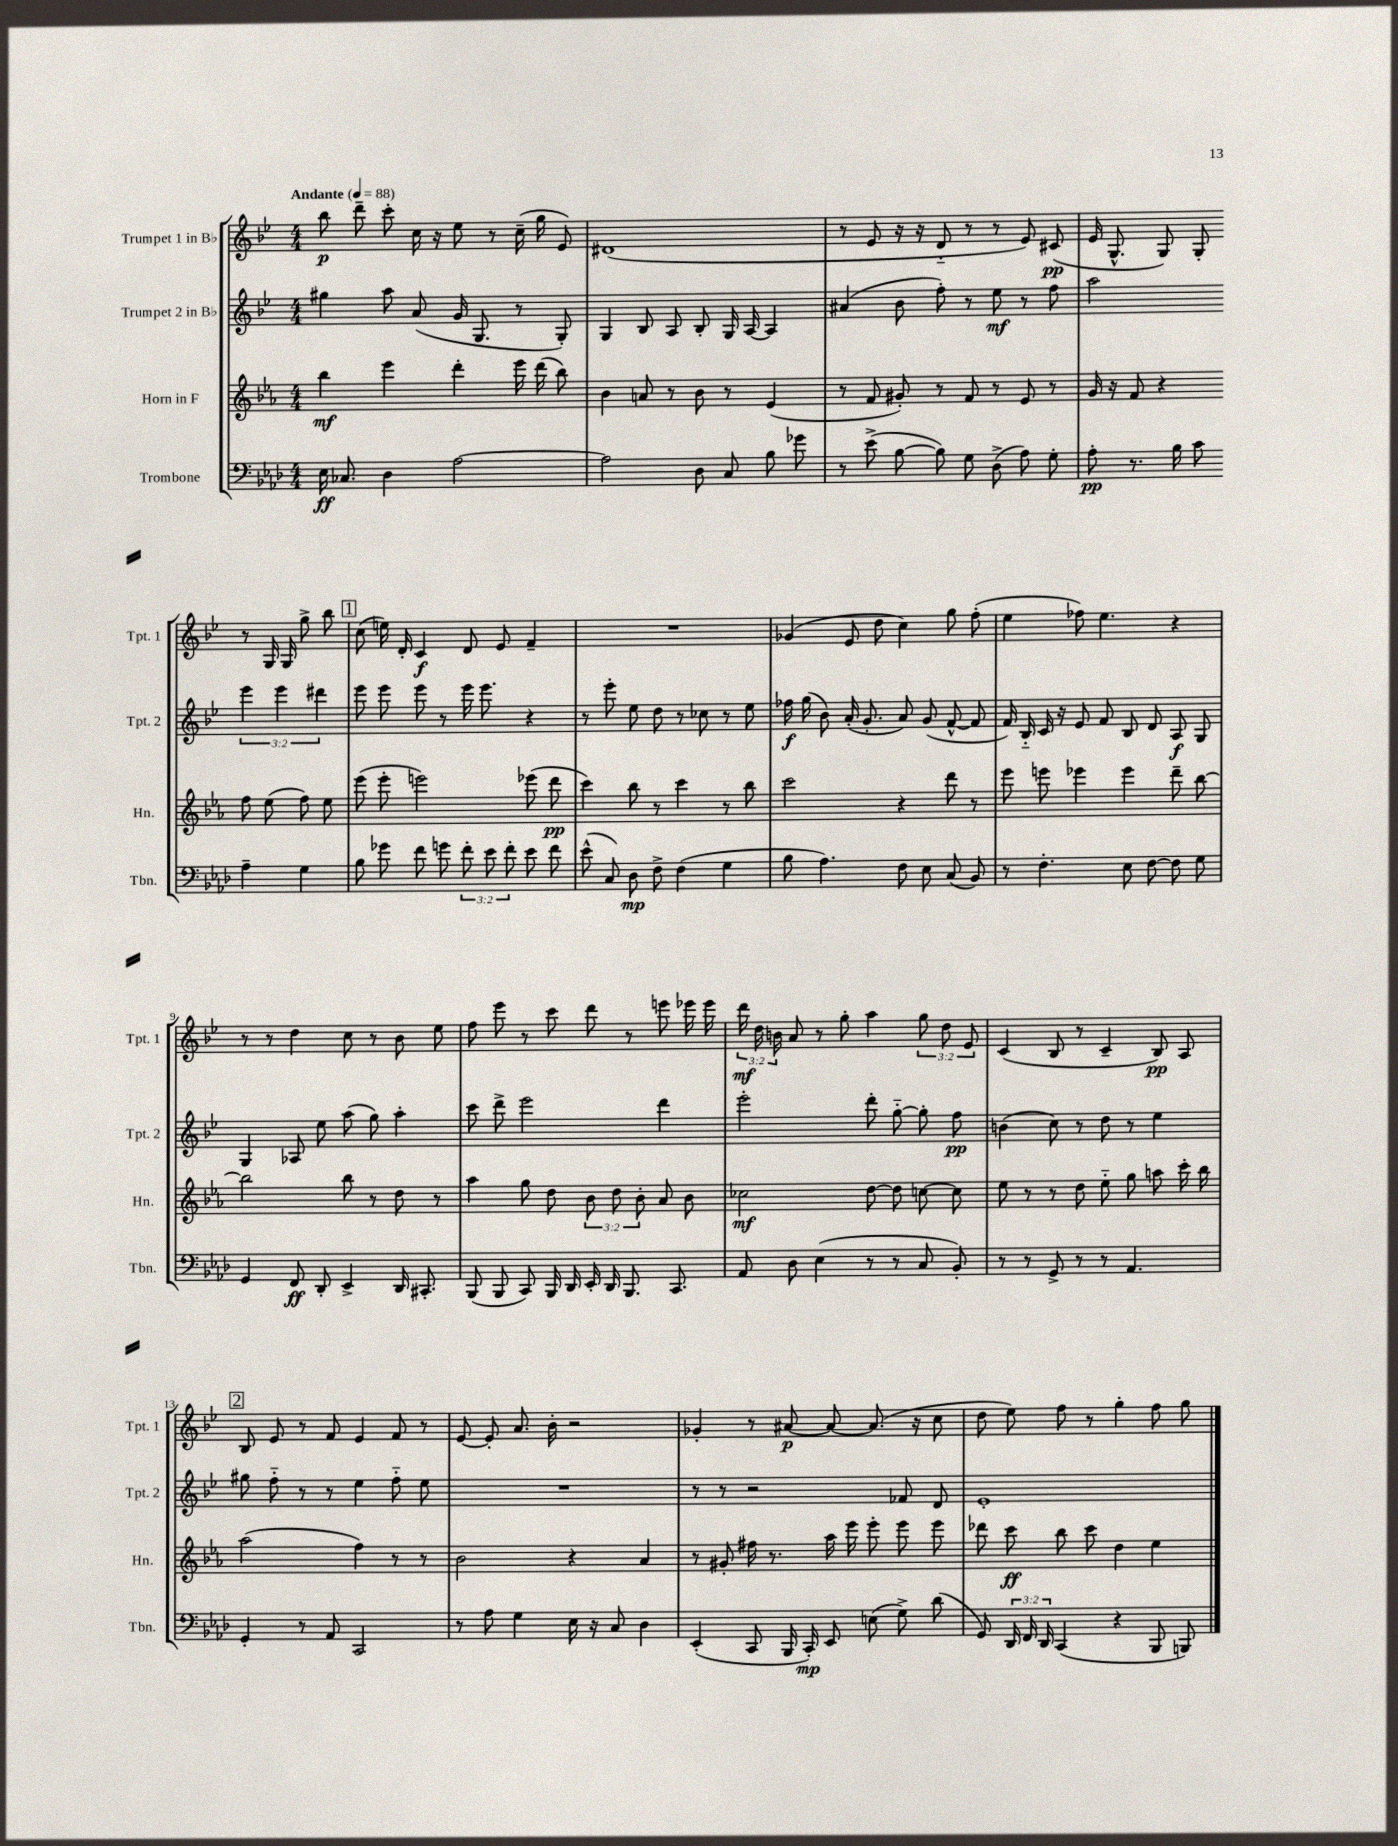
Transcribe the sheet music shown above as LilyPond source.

<<
\new StaffGroup <<
\new Staff = "s0" \with { instrumentName = "Trumpet 1 in Bb" shortInstrumentName = "Tpt. 1" } {
    \clef treble \key bes \major \numericTimeSignature \time 4/4 \override Staff.TupletNumber.text = #tuplet-number::calc-fraction-text \tempo "Andante" 4 = 88
    \autoBeamOff bes''8\p d'''8-- c'''8-. c''16 r16 ees''8 r8 c''16--( g''16 ees'8) |
    dis'1( |
    r8 ees'8 r16 r16 d'8-_ r8 r8 ees'8) cis'8\pp( |
    ees'16 g8.-^ g8) g8-. r8 g16 g16 g''8-> bes''8 |
    \mark \markup { \box "1" } c''8( e''16) d'16-. c'4\f d'8 ees'8 f'4-- |
    R1 |
    ges'4( ees'8 d''8 c''4) g''8 f''8-.( |
    ees''4 fes''8) ees''4. r4 |
    r8 r8 d''4 c''8 r8 bes'8 ees''8 |
    f''8 ees'''8 r8 c'''8 d'''8 r8 e'''8 ees'''16 ees'''16 |
    \tuplet 3/2 { d'''16\mf d''16 b'16 } a'8 r8 g''8-. a''4 \tuplet 3/2 { g''8 d''8 ees'8 } |
    c'4( bes8 r8 c'4-- bes8\pp) a8 |
    \mark \markup { \box "2" } bes8 ees'8 r8 f'8 ees'4 f'8 r8 |
    ees'8~ ees'8-. a'8. bes'16-. r2 |
    ges'4-. r8 ais'8~\p ais'8~ ais'8.( r16 c''8 |
    d''8 ees''8) f''8 r8 g''4-. f''8 g''8 \bar "|." |
}
\new Staff = "s1" \with { instrumentName = "Trumpet 2 in Bb" shortInstrumentName = "Tpt. 2" } {
    \clef treble \key bes \major \numericTimeSignature \time 4/4 \override Staff.TupletNumber.text = #tuplet-number::calc-fraction-text
    \autoBeamOff gis''4 a''8 a'8( g'16 g8. r8 g8-.) |
    g4 bes8 a8 bes8-. g16 a16~ a4 |
    ais'4( bes'8 f''8-.) r8 ees''8\mf r8 f''8 |
    a''2 \tuplet 3/2 { ees'''4 ees'''4 dis'''4 } |
    \mark \markup { \box "1" } ees'''8 ees'''8 ees'''8 r8 ees'''16 ees'''8. r4 |
    r8 ees'''8-. ees''8 d''8 r8 ces''8 r8 ees''8 |
    fes''16\f g''16( bes'8) a'16-.( g'8.-. a'8) g'8( f'8~-^ f'8 |
    f'16) bes16-_ c'16 r16 ees'8 f'8 bes8 d'8 a8\f g8 |
    g4 aes8 ees''8 a''8( g''8) a''4-. |
    c'''8 d'''8-> ees'''2 d'''4 |
    ees'''2-. d'''8-. g''8~-_ g''8-. f''8\pp |
    b'4( c''8) r8 d''8 r8 ees''4 |
    \mark \markup { \box "2" } gis''8 f''8-_ r8 r8 ees''4 f''8-_ ees''8 |
    R1 |
    r8 r8 r2 fes'8 d'8 |
    ees'1-. \bar "|." |
}
\new Staff = "s2" \with { instrumentName = "Horn in F" shortInstrumentName = "Hn." } {
    \clef treble \key ees \major \numericTimeSignature \time 4/4 \override Staff.TupletNumber.text = #tuplet-number::calc-fraction-text
    \autoBeamOff bes''4\mf ees'''4 d'''4-. ees'''16 d'''16( bes''8) |
    bes'4 a'8 r8 bes'8 r8 ees'4( |
    r8 f'8 gis'8-.) r8 f'8 r8 ees'8 r8 |
    g'16 r16 f'8 r4 f''8 ees''8( f''8) ees''8 |
    \mark \markup { \box "1" } ees'''8( ees'''8-. e'''2) ees'''8( d'''8\pp |
    c'''4) bes''8 r8 c'''4 r8 bes''8 |
    c'''2 r4 d'''8 r8 |
    ees'''8 e'''8 ees'''4 ees'''4 d'''8-- bes''8~ |
    bes''2 bes''8 r8 d''8 r8 |
    aes''4 g''8 d''8 \tuplet 3/2 { bes'8 d''8 bes'8-. } aes'8 bes'8 |
    ces''2\mf d''8~ d''8 c''8~ c''8 |
    ees''8 r8 r8 d''8 ees''8-_ g''8 a''8 c'''16-. bes''16 |
    \mark \markup { \box "2" } aes''2( f''4) r8 r8 |
    bes'2 r4 aes'4 |
    r8 gis'8-. fis''16 r8. aes''16 ees'''16 ees'''8-. ees'''8 ees'''8 |
    des'''8 c'''8\ff bes''8 c'''8 d''4 ees''4 \bar "|." |
}
\new Staff = "s3" \with { instrumentName = "Trombone" shortInstrumentName = "Tbn." } {
    \clef bass \key aes \major \numericTimeSignature \time 4/4 \override Staff.TupletNumber.text = #tuplet-number::calc-fraction-text
    \autoBeamOff ees16\ff ces8. des4 aes2~ |
    aes2 des8 c8 bes8 ges'8 |
    r8 ees'8->( bes8~ bes8) g8 des8->( aes8) g8-. |
    aes8-.\pp r8. bes16 c'8 aes4-- g4 |
    \mark \markup { \box "1" } bes8 ges'8 f'8 g'8 \tuplet 3/2 { f'8-. ees'8 f'8-. } ees'8 f'8 |
    ees'8-^( c8) des8\mp f8-> f4( g4 |
    bes8 aes4.) f8 ees8 c8( bes,8) |
    r8 f4.-. ees8 f8~ f8 g8 |
    g,4 f,8\ff des,8-. ees,4-> des,16 cis,8.-. |
    bes,,8( bes,,8 c,8) bes,,16 des,16 ees,16-. des,16 bes,,8. c,8. |
    aes,8 des8 ees4( r8 r8 c8 bes,8-.) |
    r8 r8 g,8-> r8 r8 aes,4. |
    \mark \markup { \box "2" } g,4-. r8 aes,8 c,2 |
    r8 aes8 g4 ees16 r16 c8 des4 |
    ees,4-.( c,8 bes,,16 c,16-.\mp) ees,8 e8( g8->) des'8( |
    g,8) \tuplet 3/2 { des,16 f,16 des,16 } c,4( r4 bes,,8 b,,8) \bar "|." |
}
>>
>>
